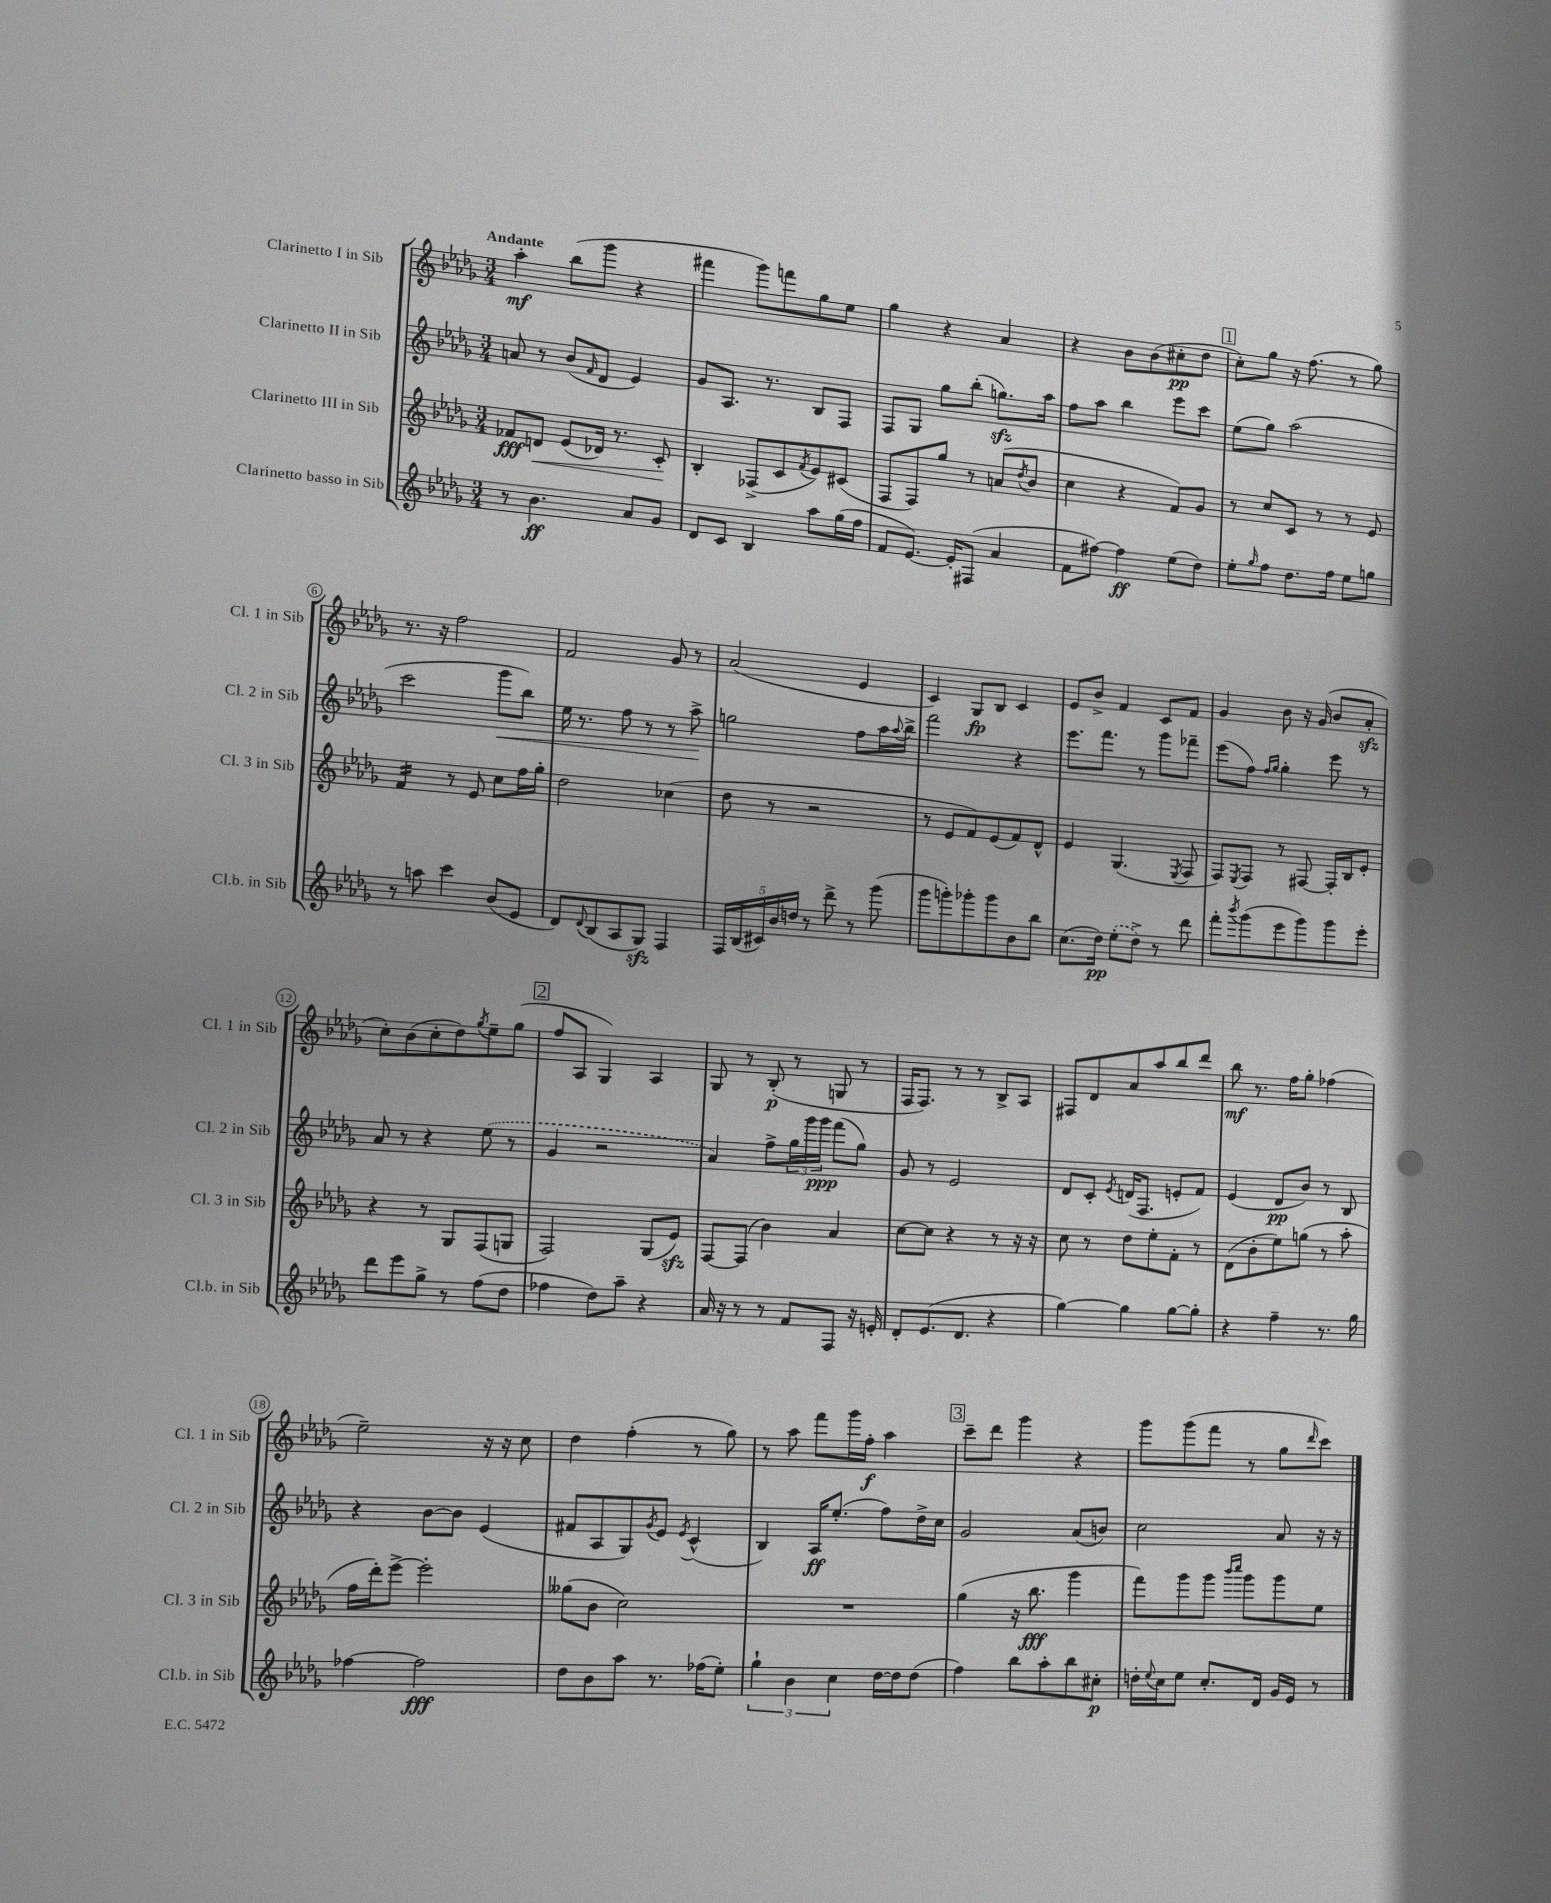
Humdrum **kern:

**kern	**kern	**kern	**kern
*staff4	*staff3	*staff2	*staff1
*clefG2	*clefG2	*clefG2	*clefG2
*k[b-e-a-d-g-]	*k[b-e-a-d-g-]	*k[b-e-a-d-g-]	*k[b-e-a-d-g-]
*M3/4	*M3/4	*M3/4	*M3/4
8r	8f-	8a	4aa-'
4.b-	8d	8r	.
.	(8e-	(8b-	(8bb-
.	.	16qqf	.
.	16d-)	8d-	8ggg-
.	8.r	.	.
8a-	.	4e-)	4r
8g-	8c'	.	.
=	=	=	=
8d-	4B-'	8g-	4fff#
8c	.	8.A-	.
4B-	(8F-^	.	8ggg-)
.	.	8.r	.
.	8c	.	8fff
.	8qf	.	.
8aa-	8e-)	8B-	8gg-
(16gg-	(8c#	8F	8ee-
16ff	.	.	.
=	=	=	=
8f	8F	8F	4gg-
[8.e-)	8F)	8G-	.
.	8gg-	8gg-	4r
16e-']	.	.	.
(8F#	8r	(8bb-'	.
4a-	(8a	8.gg)	4a-
.	8qdd-	.	.
.	8b-	.	.
.	.	16aa-	.
=	=	=	=
8f	4cc	8ff	4r
[8ff#)	.	8aa-	.
4ff#]	4r	4bb-	8b-
.	.	.	(8b-
(8ee-	8f)	8eee-	8cc#'
8dd-)	8g-	8ccc	8dd-
=	=	=	=
8ee-'	8r	(8ee-	8cc')
16qqgg-	.	.	.
8ff	8cc	8gg-)	8gg-
8.dd-	8c	(2aa-	16r
.	.	.	(8.ff
.	8r	.	.
16ff	.	.	.
8ee-	8r	.	8r
8gg	8e-	.	8gg-)
=	=	=	=
8r	4f	2ccc	8.r
8aa	.	.	.
.	.	.	16r
4ccc	8r	.	2ff
.	8e-	.	.
(8b-	8cc	8ggg-	.
8e-	16ff	8bb-)	.
.	16gg-'	.	.
=	=	=	=
8d-)	2dd-	16ee-	2f
.	.	8.r	.
8qqd-	.	.	.
(8B-	.	.	.
8A-	.	8ff	.
8G-)	.	8r	.
4F	(4cc-	8r	8g-
.	.	8aa-^	8r
=	=	=	=
20F	8dd-	2gg	(2a-
(20B-	.	.	.
20c#)	.	.	.
.	8r	.	.
20b-	.	.	.
20dd	.	.	.
8r	2r	.	.
8ddd-^	.	.	.
8r	.	8ff	4e-
(8ggg-	.	16aa-	.
.	.	8qqaa-	.
.	.	16bb-^	.
=	=	=	=
8ggg-	8r	2fff	4c)
8ggg')	8e-	.	.
8ggg-'	8f)	.	8G-
8ggg-	(8e-	.	8B-
8b-	8f)	4r	4c
8bb-	8d-^^	.	.
=	=	=	=
(8.cc	4e-	8.eee-	8e-
.	.	.	8b-^
16dd-)	.	8.fff	.
(8ee-'	(4.G-	.	4f
8dd-^)	.	8r	.
8r	.	8ggg-	8c
.	8qE-	.	.
8ddd-	8F	8fff-~	8f
=	=	=	=
8fff'	8F)	(8eee-	4g-
8qbbb-	8qE-	.	.
(8ggg-	8F	8ff)	.
.	.	16qqff	.
.	.	16qqgg-	.
8eee-	8r	4gg-'	8b-
8ggg-)	[8F#	.	16r
.	.	.	(16g-
8ggg-	16F#']	8eee-	8b-
.	16B-	.	.
8eee-'	8e-'	8r	8a-'
=	=	=	=
8ddd-	4r	8a-	8cc')
8eee-	.	8r	(8b-
8gg-^	8r	4r	8cc'
8r	8G-	.	8dd-)
.	.	.	8qgg-
(8ff	(8F	(8ee-	8ee-~
8dd-	8G	8r	(8gg-
=	=	=	=
4ff-	2F)	4g-	8ff
.	.	.	8A-
8dd-)	.	2r	4G-)
8aa-~	.	.	.
4r	(8G-	.	4A-
.	8e-)	.	.
=	=	=	=
16a-	[8F	4a-)	8G-
16r	.	.	.
8r	(8F]	.	8r
8r	4b-)	8ff^	(8B-'
8f	.	24gg-	8r
.	.	24ggg-	.
.	.	24ggg-	.
8F	4a-	(8fff	8G
16r	.	8gg-)	8r
16e'	.	.	.
=	=	=	=
8d-'	[8cc	8g-	16F
.	.	.	8.F)
(8.e-	8cc]	8r	.
.	4r	2e-	8r
8.d-	.	.	.
.	.	.	8r
4r	8r	.	8B-^
.	16r	.	8A-
.	16r	.	.
=	=	=	=
[4gg-)	8cc	8d-	8F#
.	8r	8c'	8d-
.	.	8qe-	.
4gg-]	8dd-	(16d	8a-
.	.	8.F	.
.	8ee-'	.	8aa-
[8gg-	8f'	8e'	8bb-
8gg-']	8r	8f)	8ddd-
=	=	=	=
4r	(8d-	(4e-	8bb-
.	8b-'	.	8.r
4ff~	8ee-)	8d-	.
.	.	.	16ff
.	(8gg	8b-)	8gg-'
8.r	8r	8r	(4ff-
.	8aa-'	8B-	.
16gg-	.	.	.
=	=	=	=
[4ff-	16ff	4r	2ee-~)
.	16ddd-')	.	.
.	[8eee-^	.	.
2ff-]	2eee-']	[8b-	.
.	.	8b-]	.
.	.	(4e-	16r
.	.	.	16r
.	.	.	8cc
=	=	=	=
8dd-	(8gg--	8f#	4dd-
8b-	8b-	8A-	.
8aa-	2cc)	8G-)	(4ff'
.	.	8qg-	.
8.r	.	8e-	.
.	.	8qe-	.
.	.	(4c^^	8r
(16ff-	.	.	.
8ee-')	.	.	8gg-)
=	=	=	=
6gg-`	2.r	4B-)	8r
.	.	.	8aa-
6b-	.	.	.
.	.	16A-	8fff
.	.	(8.ee-'	.
6cc	.	.	.
.	.	.	16ggg-
.	.	.	16ff'
[16dd-	.	8ff)	4aa-
16dd-]	.	.	.
(8dd-	.	16dd-^	.
.	.	16cc	.
=	=	=	=
4ff)	(4gg-	2g-	8ccc~
.	.	.	8ddd-
8bb-	16r	.	4ggg-
.	8.bb-	.	.
8aa-'	.	.	.
8bb-	4ggg-	(8a-	4r
8cc#'	.	8b)	.
=	=	=	=
16dd'	8fff)	2cc	8ggg-
8qqee-	.	.	.
16cc	.	.	.
8ee-	8ggg-	.	(8ggg-
8.cc'	8ggg-	.	8fff
.	16qqbbb-	.	.
.	16qqcccc	.	.
.	8ggg-	.	8r
16d-	.	.	.
16g-	8ggg-	8a-	8gg-
16e-	.	.	.
.	.	.	16qqddd-
8r	8ee-	16r	8ccc)
.	.	16r	.
==	==	==	==
*-	*-	*-	*-
